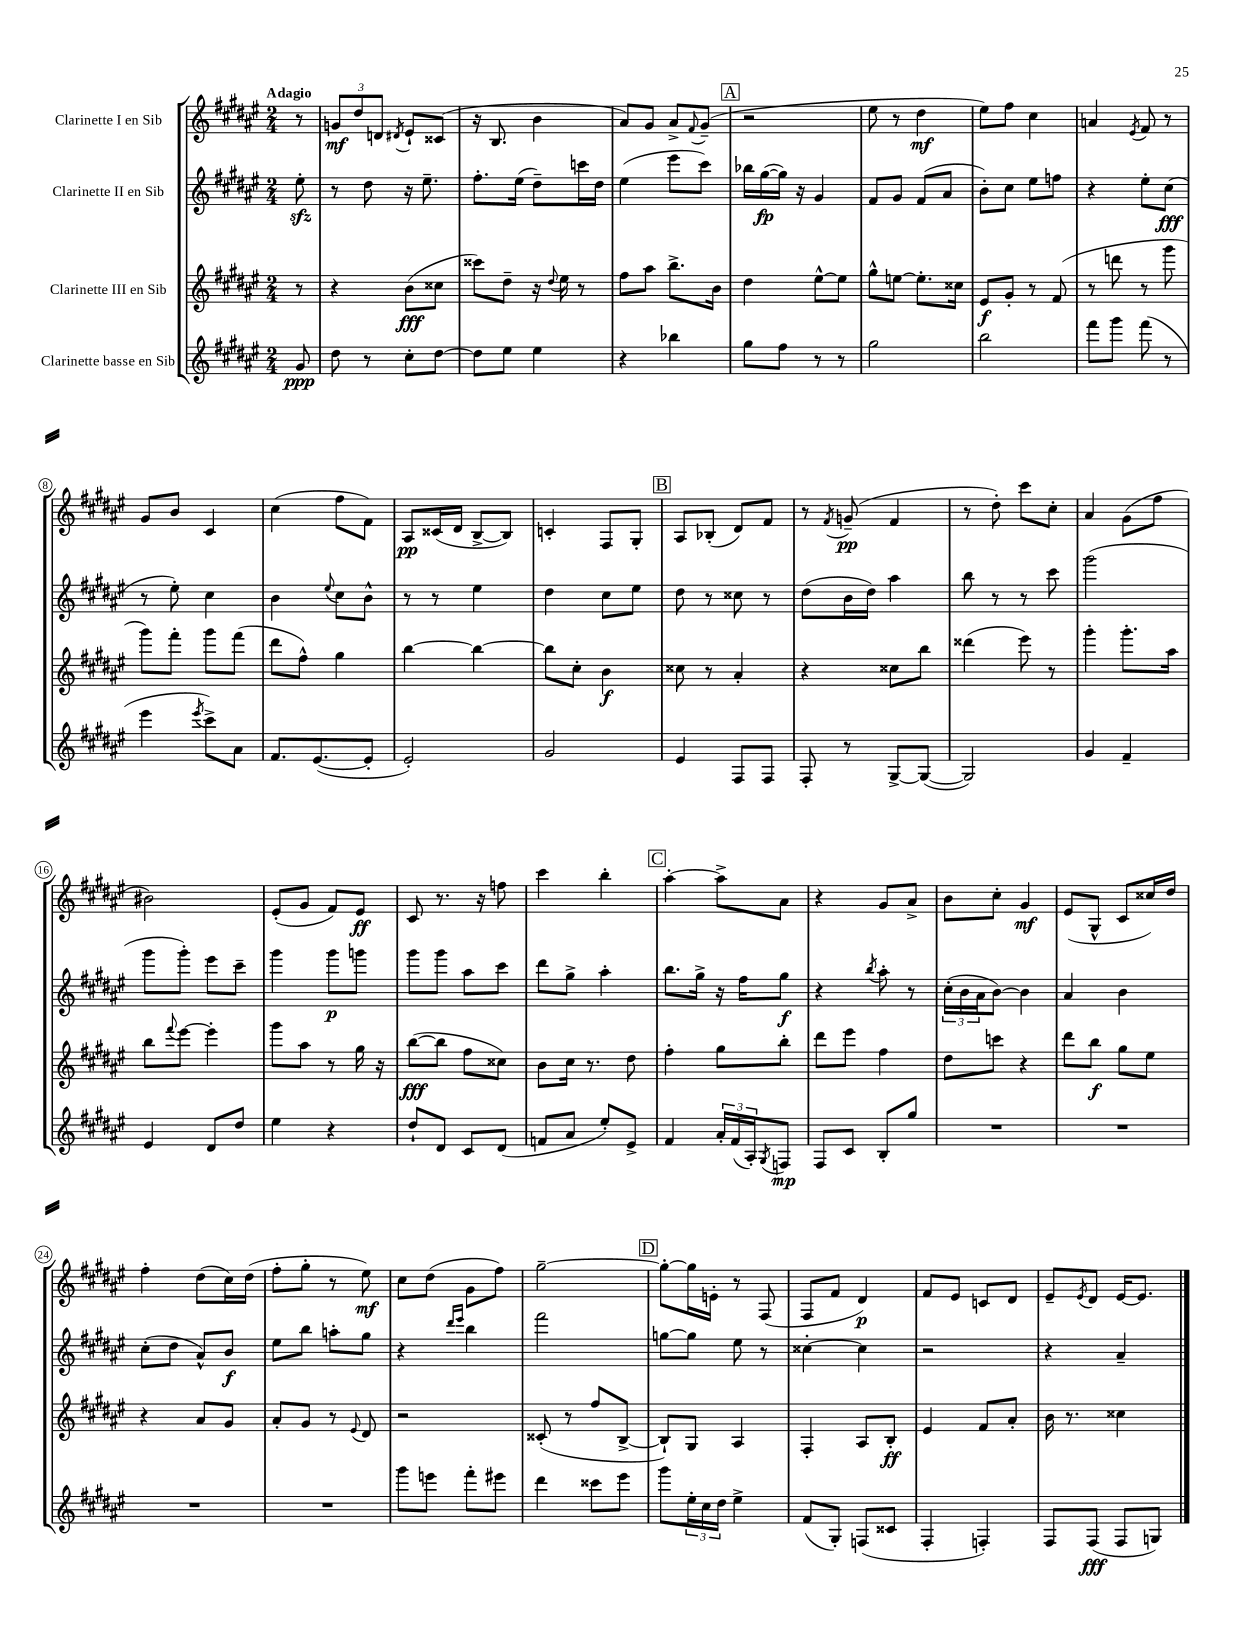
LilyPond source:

<<
\new StaffGroup <<
\new Staff = "s0" \with { instrumentName = "Clarinette I en Sib" } {
    \clef treble \key fis \major \numericTimeSignature \time 2/4 \partial 8 \tempo "Adagio"
    r8 |
    \tuplet 3/2 { g'8\mf dis''8 d'8 } \acciaccatura { dis'8 } eis'8-! cisis'8( |
    r16 b8. b'4 |
    ais'8) gis'8 ais'8-> \appoggiatura { fis'8 } gis'8--( |
    \mark \markup { \box "A" } r2 |
    eis''8 r8 dis''4\mf |
    eis''8) fis''8 cis''4 |
    a'4 \acciaccatura { eis'8 } fis'8 r8 |
    gis'8 b'8 cis'4 |
    cis''4( fis''8 fis'8) |
    ais8\pp cisis'16( dis'16 b8~-> b8) |
    c'4-. fis8 gis8-. |
    \mark \markup { \box "B" } ais8 bes8-.( dis'8) fis'8 |
    r8 \acciaccatura { fis'8 } g'8--\pp( fis'4 |
    r8 dis''8-.) cis'''8 cis''8-. |
    ais'4 gis'8( fis''8 |
    bis'2) |
    eis'8-.( gis'8 fis'8) eis'8\ff |
    cis'8 r8. r16 f''8 |
    cis'''4 b''4-. |
    \mark \markup { \box "C" } ais''4~-. ais''8-> ais'8 |
    r4 gis'8 ais'8-> |
    b'8 cis''8-. gis'4\mf |
    eis'8( gis8-^ cis'8 cisis''16) dis''16 |
    fis''4-. dis''8( cis''16) dis''16( |
    fis''8-. gis''8-. r8 eis''8\mf) |
    cis''8 dis''8( gis'8 fis''8) |
    gis''2~-- |
    \mark \markup { \box "D" } gis''8~-. gis''16 e'16-. r8 fis8( |
    fis8 fis'8 dis'4\p) |
    fis'8 eis'8 c'8 dis'8 |
    eis'8-- \acciaccatura { eis'8 } dis'8 eis'16~ eis'8. \bar "|." |
}
\new Staff = "s1" \with { instrumentName = "Clarinette II en Sib" } {
    \clef treble \key fis \major \numericTimeSignature \time 2/4 \partial 8
    eis''8-.\sfz |
    r8 dis''8 r16 eis''8.-- |
    fis''8.-. eis''16( dis''8--) c'''16 dis''16 |
    eis''4( eis'''8 cis'''8) |
    \mark \markup { \box "A" } bes''16 gis''16~\fp( gis''16) r16 gis'4 |
    fis'8 gis'8 fis'8( ais'8 |
    b'8-.) cis''8 eis''8 f''8 |
    r4 eis''8-. cis''8\fff( |
    r8 eis''8-.) cis''4 |
    b'4 \appoggiatura { eis''8 } cis''8 b'8-^ |
    r8 r8 eis''4 |
    dis''4 cis''8 eis''8 |
    \mark \markup { \box "B" } dis''8 r8 cisis''8 r8 |
    dis''8( b'16 dis''16) ais''4 |
    b''8 r8 r8 cis'''8 |
    gis'''2( |
    gis'''8 gis'''8-.) eis'''8 cis'''8-- |
    gis'''4 gis'''8\p g'''8 |
    gis'''8 gis'''8 ais''8 cis'''8 |
    dis'''8 gis''8-> ais''4-. |
    \mark \markup { \box "C" } b''8. gis''16-> r16 fis''16 gis''8\f |
    r4 \acciaccatura { b''8 } ais''8-. r8 |
    \tuplet 3/2 { cis''16-.( b'16 ais'16 } b'8~) b'4 |
    ais'4 b'4 |
    cis''8-.( dis''8 ais'8-^) b'8\f |
    eis''8 b''8 a''8-. gis''8 |
    r4 \grace { dis'''16 eis'''16 } b''4 |
    fis'''2 |
    \mark \markup { \box "D" } g''8~ g''8 eis''8 r8 |
    cisis''4~-. cisis''4 |
    r2 |
    r4 ais'4-- \bar "|." |
}
\new Staff = "s2" \with { instrumentName = "Clarinette III en Sib" } {
    \clef treble \key fis \major \numericTimeSignature \time 2/4 \partial 8
    r8 |
    r4 b'8\fff( cisis''8 |
    cisis'''8) dis''8-- r16 \appoggiatura { dis''8 } eis''16 r8 |
    fis''8 ais''8 b''8.-> b'16 |
    \mark \markup { \box "A" } dis''4 eis''8~-^ eis''8 |
    gis''8-^ e''8~ e''8.-. cisis''16 |
    eis'8\f gis'8-. r8 fis'8( |
    r8 d'''8 r8 gis'''8 |
    gis'''8) fis'''8-. gis'''8 fis'''8( |
    dis'''8 fis''8-^) gis''4 |
    b''4~ b''4~ |
    b''8 cis''8-. b'4\f |
    \mark \markup { \box "B" } cisis''8 r8 ais'4-. |
    r4 cisis''8 b''8 |
    disis'''4( eis'''8) r8 |
    gis'''4-. gis'''8.-. ais''16 |
    b''8 \appoggiatura { fis'''8 } eis'''8~ eis'''4-. |
    gis'''8 ais''8 r8 gis''16 r16 |
    b''8~\fff( b''8 fis''8 cisis''8) |
    b'8 cis''16 r8. dis''8 |
    \mark \markup { \box "C" } fis''4-. gis''8 b''8-. |
    dis'''8 eis'''8 fis''4 |
    dis''8 c'''8 r4 |
    dis'''8 b''8\f gis''8 eis''8 |
    r4 ais'8 gis'8 |
    ais'8-. gis'8 r8 \appoggiatura { eis'8 } dis'8 |
    r2 |
    cisis'8-.( r8 fis''8 b8~-> |
    \mark \markup { \box "D" } b8-!) gis8 ais4 |
    fis4-. ais8 b8-.\ff |
    eis'4 fis'8 ais'8-. |
    b'16 r8. cisis''4 \bar "|." |
}
\new Staff = "s3" \with { instrumentName = "Clarinette basse en Sib" } {
    \clef treble \key fis \major \numericTimeSignature \time 2/4 \partial 8
    gis'8\ppp |
    dis''8 r8 cis''8-. dis''8~ |
    dis''8 eis''8 eis''4 |
    r4 bes''4 |
    \mark \markup { \box "A" } gis''8 fis''8 r8 r8 |
    gis''2 |
    b''2 |
    fis'''8 gis'''8 fis'''8( r8 |
    eis'''4 \acciaccatura { eis'''8 } cis'''8->) ais'8 |
    fis'8. eis'8.~( eis'8-. |
    eis'2-.) |
    gis'2 |
    \mark \markup { \box "B" } eis'4 fis8 fis8 |
    fis8-. r8 gis8~-> gis8~( |
    gis2) |
    gis'4 fis'4-- |
    eis'4 dis'8 dis''8 |
    eis''4 r4 |
    dis''8-! dis'8 cis'8 dis'8( |
    f'8 ais'8 eis''8-.) eis'8-> |
    \mark \markup { \box "C" } fis'4 \tuplet 3/2 { ais'16-. fis'16( ais16-.) } \acciaccatura { gis8 } f8\mp |
    fis8 cis'8 b8-. gis''8 |
    R2 |
    R2 |
    R2 |
    R2 |
    gis'''8 e'''8 fis'''8-. eis'''8 |
    dis'''4 cisis'''8 eis'''8 |
    \mark \markup { \box "D" } gis'''8 \tuplet 3/2 { eis''16-. cis''16 dis''16 } eis''4-> |
    fis'8( gis8-.) f8( cisis'8 |
    fis4-. f4-.) |
    fis8 fis8\fff( fis8 g8) \bar "|." |
}
>>
>>
\layout { \context { \Score \override BarNumber.stencil = #(make-stencil-circler 0.1 0.3 ly:text-interface::print) } }
